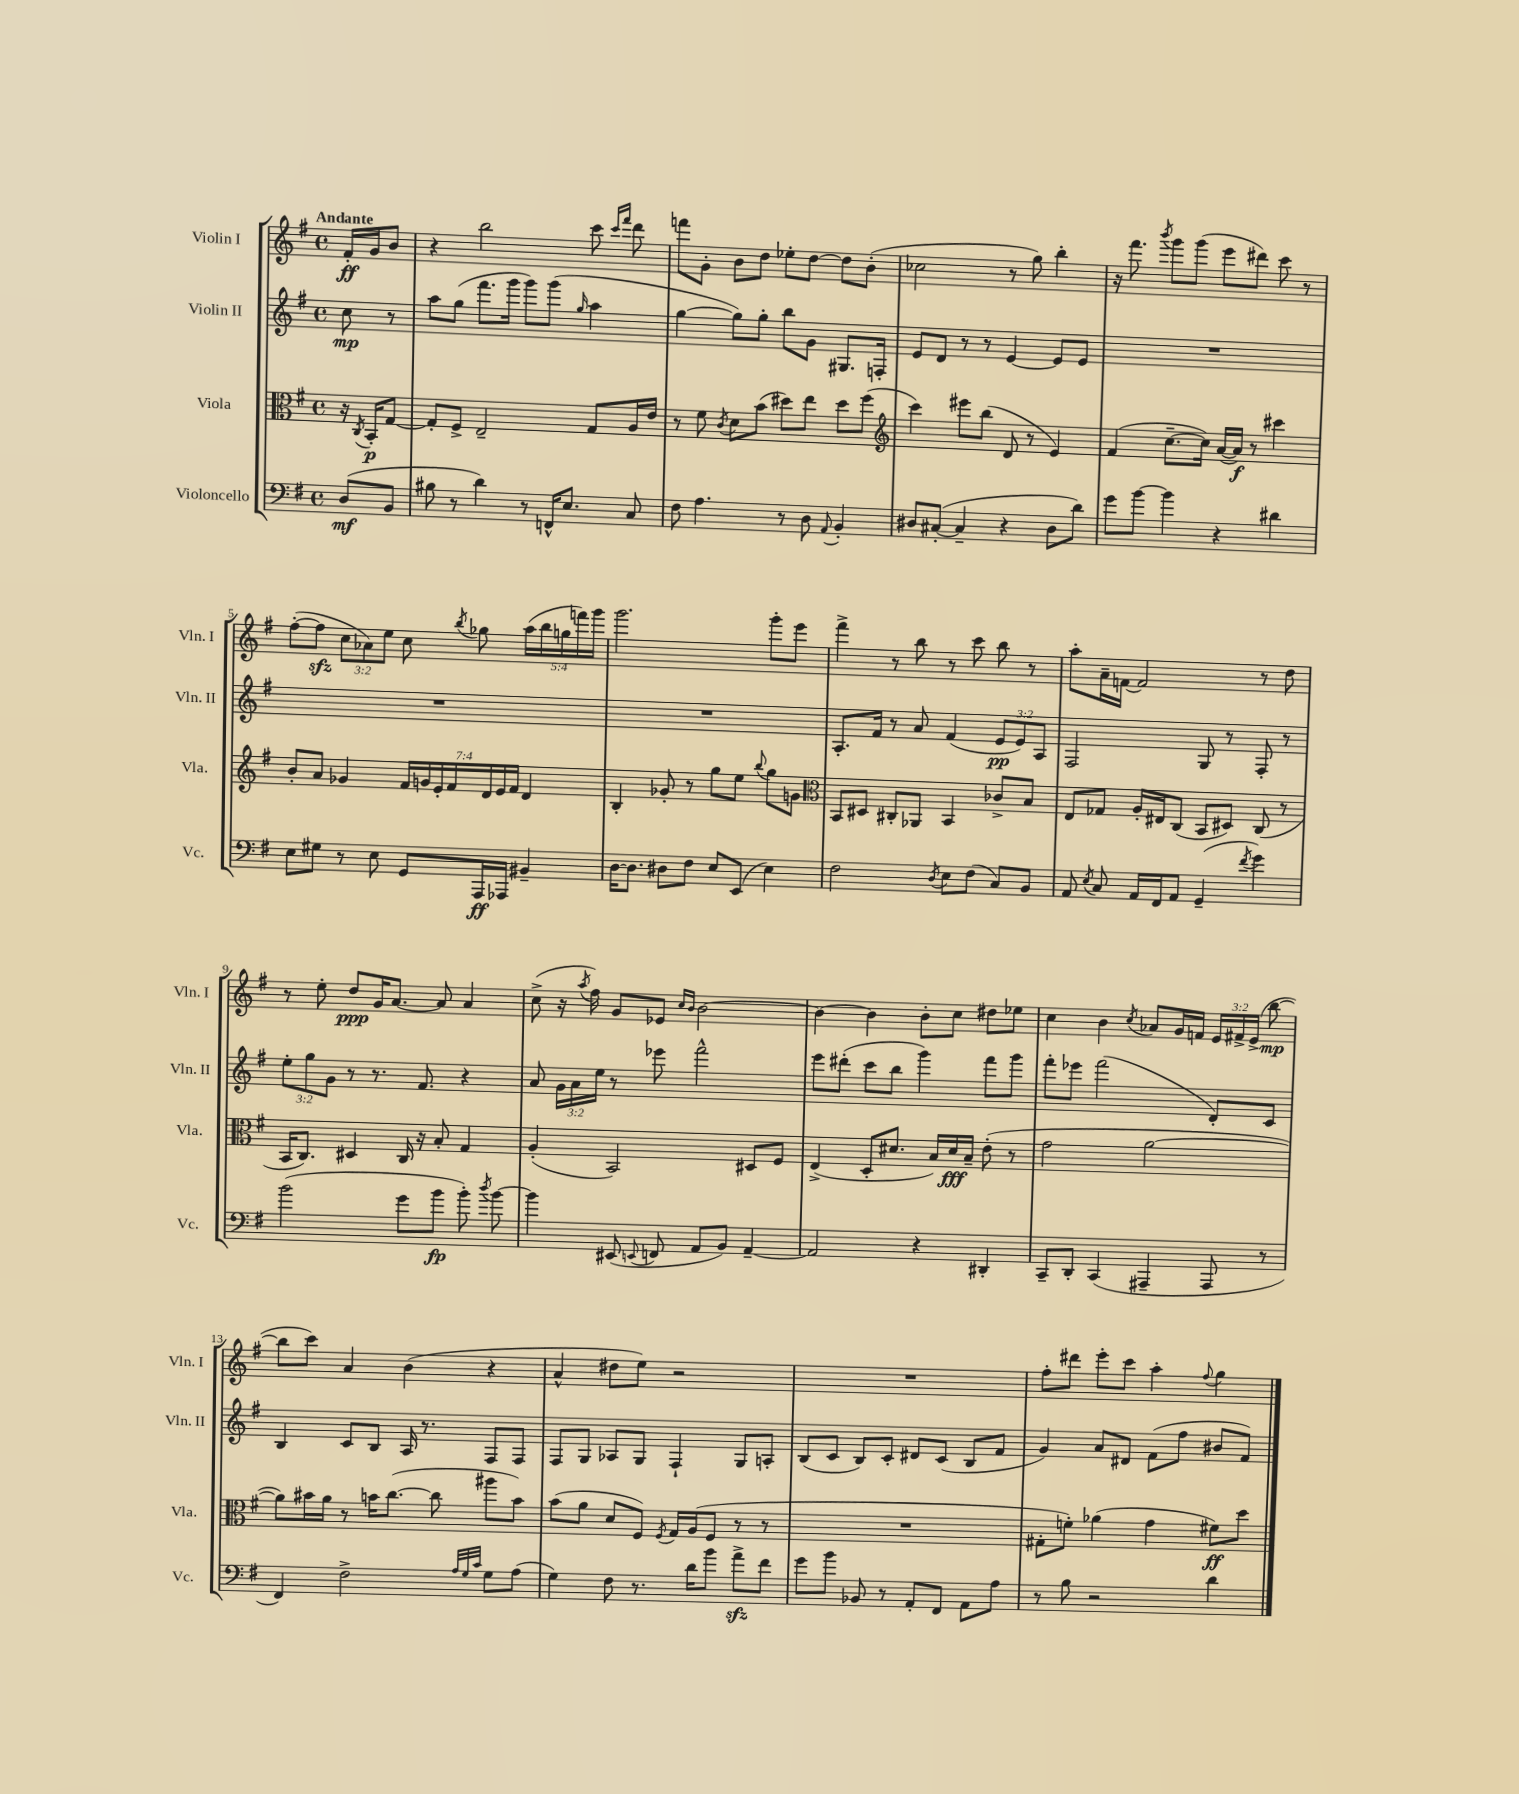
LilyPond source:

<<
\new StaffGroup <<
\new Staff = "s0" \with { instrumentName = "Violin I" shortInstrumentName = "Vln. I" } {
    \clef treble \key g \major \defaultTimeSignature \time 4/4 \override Staff.TupletNumber.text = #tuplet-number::calc-fraction-text \partial 4 \tempo "Andante"
    \autoBeamOff fis'16[-.\ff g'16 b'8] |
    r4 b''2 c'''8 \grace { c'''16[ fis'''16] } d'''8 |
    f'''8[ g'8]-. b'8[ d''8] ees''8[-. d''8]~ d''8[ b'8]-.( |
    ces''2 r8 g''8) b''4-. |
    r16 fis'''8. \acciaccatura { b'''8 } g'''8[ g'''8]( e'''8[ dis'''8]) c'''8 r8 |
    fis''8[~-.( fis''8]\sfz \tuplet 3/2 { c''8[ aes'8) e''8] } c''8 \acciaccatura { b''8 } ges''8 \tuplet 5/4 { a''16[( b''16 g''16 f'''16) g'''16] } |
    g'''2. g'''8[-. e'''8] |
    fis'''4-> r8 b''8 r8 c'''8 b''8 r8 |
    a''8[-. a'16-- f'16]~ f'2 r8 d''8 |
    r8 e''8-. d''8[\ppp g'16 a'8.]~ a'8 a'4 |
    c''8->( r16 \acciaccatura { a''8 } fis''16) g'8[ ees'8] \grace { c''16[ b'16] } b'2~ |
    b'4~ b'4 b'8[-. c''8] dis''8[ ees''8] |
    c''4 b'4 \acciaccatura { c''8 } aes'8[ g'16 f'16] \tuplet 3/2 { e'16[ fis'16-> e'16]->( } b''8~\mp |
    b''8[ c'''8]) a'4 b'4( r4 |
    a'4-^ dis''8[ e''8]) r2 |
    R1 |
    fis''8[-. dis'''8] e'''8[-. c'''8] a''4-. \appoggiatura { fis''8 } g''4 \bar "|." |
}
\new Staff = "s1" \with { instrumentName = "Violin II" shortInstrumentName = "Vln. II" } {
    \clef treble \key g \major \defaultTimeSignature \time 4/4 \override Staff.TupletNumber.text = #tuplet-number::calc-fraction-text \partial 4
    \autoBeamOff c''8\mp r8 |
    a''8[ g''8]( fis'''8.[ g'''16] g'''8[) g'''8]( \grace { g''16 } a''4 |
    g''4~ g''8[) g''8]-. b''8[ g'8] gis8.[ f16]-. |
    e'8[ d'8] r8 r8 e'4~ e'8[ e'8] |
    R1 |
    R1 |
    R1 |
    a8.[-. fis'16] r8 a'8 fis'4( \tuplet 3/2 { e'8[\pp e'8) a8] } |
    fis2 g8 r8 fis8-. r8 |
    \tuplet 3/2 { e''8[-. g''8 g'8] } r8 r8. fis'8. r4 |
    a'8 \tuplet 3/2 { g'16[ a'16 e''16] } r8 ees'''8 fis'''2-^ |
    e'''8[ dis'''8]-.( c'''8[ b''8] g'''4) fis'''8[ g'''8] |
    fis'''8[-. ees'''8] fis'''2( d'8[-.) c'8] |
    b4 c'8[ b8] a16 r8. fis8[ fis8] |
    fis8[ g8] aes8[ g8] fis4-! g8[ a8]-. |
    b8[( c'8] b8[) c'8]-. dis'8[ c'8]( b8[ fis'8] |
    g'4) a'8[ dis'8] fis'8[( fis''8] bis'8[ fis'8]) \bar "|." |
}
\new Staff = "s2" \with { instrumentName = "Viola" shortInstrumentName = "Vla." } {
    \clef alto \key g \major \defaultTimeSignature \time 4/4 \override Staff.TupletNumber.text = #tuplet-number::calc-fraction-text \partial 4
    \autoBeamOff r16 \acciaccatura { c8 } b,16[-.\p g8]~ |
    g8[-. fis8]-> e2-- g8[ a16 e'16] |
    r8 fis'8 \acciaccatura { c'8 } d'8[ b'8]( dis''8[) e''8] dis''8[ fis''8]( |
    \clef treble c'''4) eis'''8[ b''8]( d'8 r8 e'4) |
    fis'4( c''8.[~-- c''16]) a'16[~( a'16]\f) r8 cis'''4 |
    b'8[-. a'8] ges'4 \tuplet 7/4 { fis'16[ g'16 e'16-. fis'16 d'16 e'16 fis'16] } d'4 |
    b4-. ges'8-. r8 g''8[ e''8] \appoggiatura { b''8 } g''8[ g'8] |
    \clef alto b,8[ dis8] cis8[-. aes,8] b,4 ces'8[-> b8] |
    e8[ ges8] a16[-. eis16 c8]( b,8[ dis8]) c8( r8 |
    b,16[ c8.]) dis4 c16 r16 b8-. g4 |
    a4-.( b,2) dis8[ fis8] |
    e4->( d8[-. dis'8.] b16[) dis'16\fff b16]-- e'8-.( r8 |
    g'2 a'2~ |
    a'8[) bis'16 a'16] r8 b'16[ c''8.]~( c''8 ais''8[ b'8]) |
    b'8[( a'8] d'8[ fis8]) \acciaccatura { fis8 } g16[ a16( fis8] r8 r8 |
    R1 |
    gis8[-. f'8]-.) aes'4( g'4 fis'8[\ff) d''8] \bar "|." |
}
\new Staff = "s3" \with { instrumentName = "Violoncello" shortInstrumentName = "Vc." } {
    \clef bass \key g \major \defaultTimeSignature \time 4/4 \partial 4
    \autoBeamOff d8[\mf( b,8] |
    bis8 r8 d'4) r8 f,16[-^ e8.] c8 |
    fis8 a4. r8 d8 \appoggiatura { a,8 } b,4-. |
    dis8[ cis8]~-.( cis4-- r4 dis8[ d'8]) |
    g'8[ b'8]~ b'4 r4 dis'4 |
    e8[ gis8] r8 e8 g,8[ a,,16\ff aes,,16] bis,4-- |
    d16[~ d8.] dis8[ fis8] e8[ e,8]( e4) |
    fis2 \acciaccatura { d8 } e8[ fis8]( c8[) b,8] |
    a,8 \acciaccatura { e8 } c8 a,16[ fis,16 a,8] g,4--( \acciaccatura { fis'8 } g'4) |
    b'2( g'8[ b'8]\fp b'8-.) \acciaccatura { d''8 } b'8~ |
    b'4 eis,8( \appoggiatura { e,8 } f,8 a,8[ b,8]) a,4~-- |
    a,2 r4 dis,4-. |
    c,8[-- d,8]-. c,4( ais,,4-- ais,,8 r8 |
    fis,4) fis2-> \grace { a32[ g32 c'32] } g8[ a8]( |
    g4) fis8 r8. d'16[ b'8] a'8[->\sfz fis'8] |
    g'8[ b'8] bes,8 r8 a,8[-. fis,8] a,8[ a8] |
    r8 b8 r2 d'4 \bar "|." |
}
>>
>>
